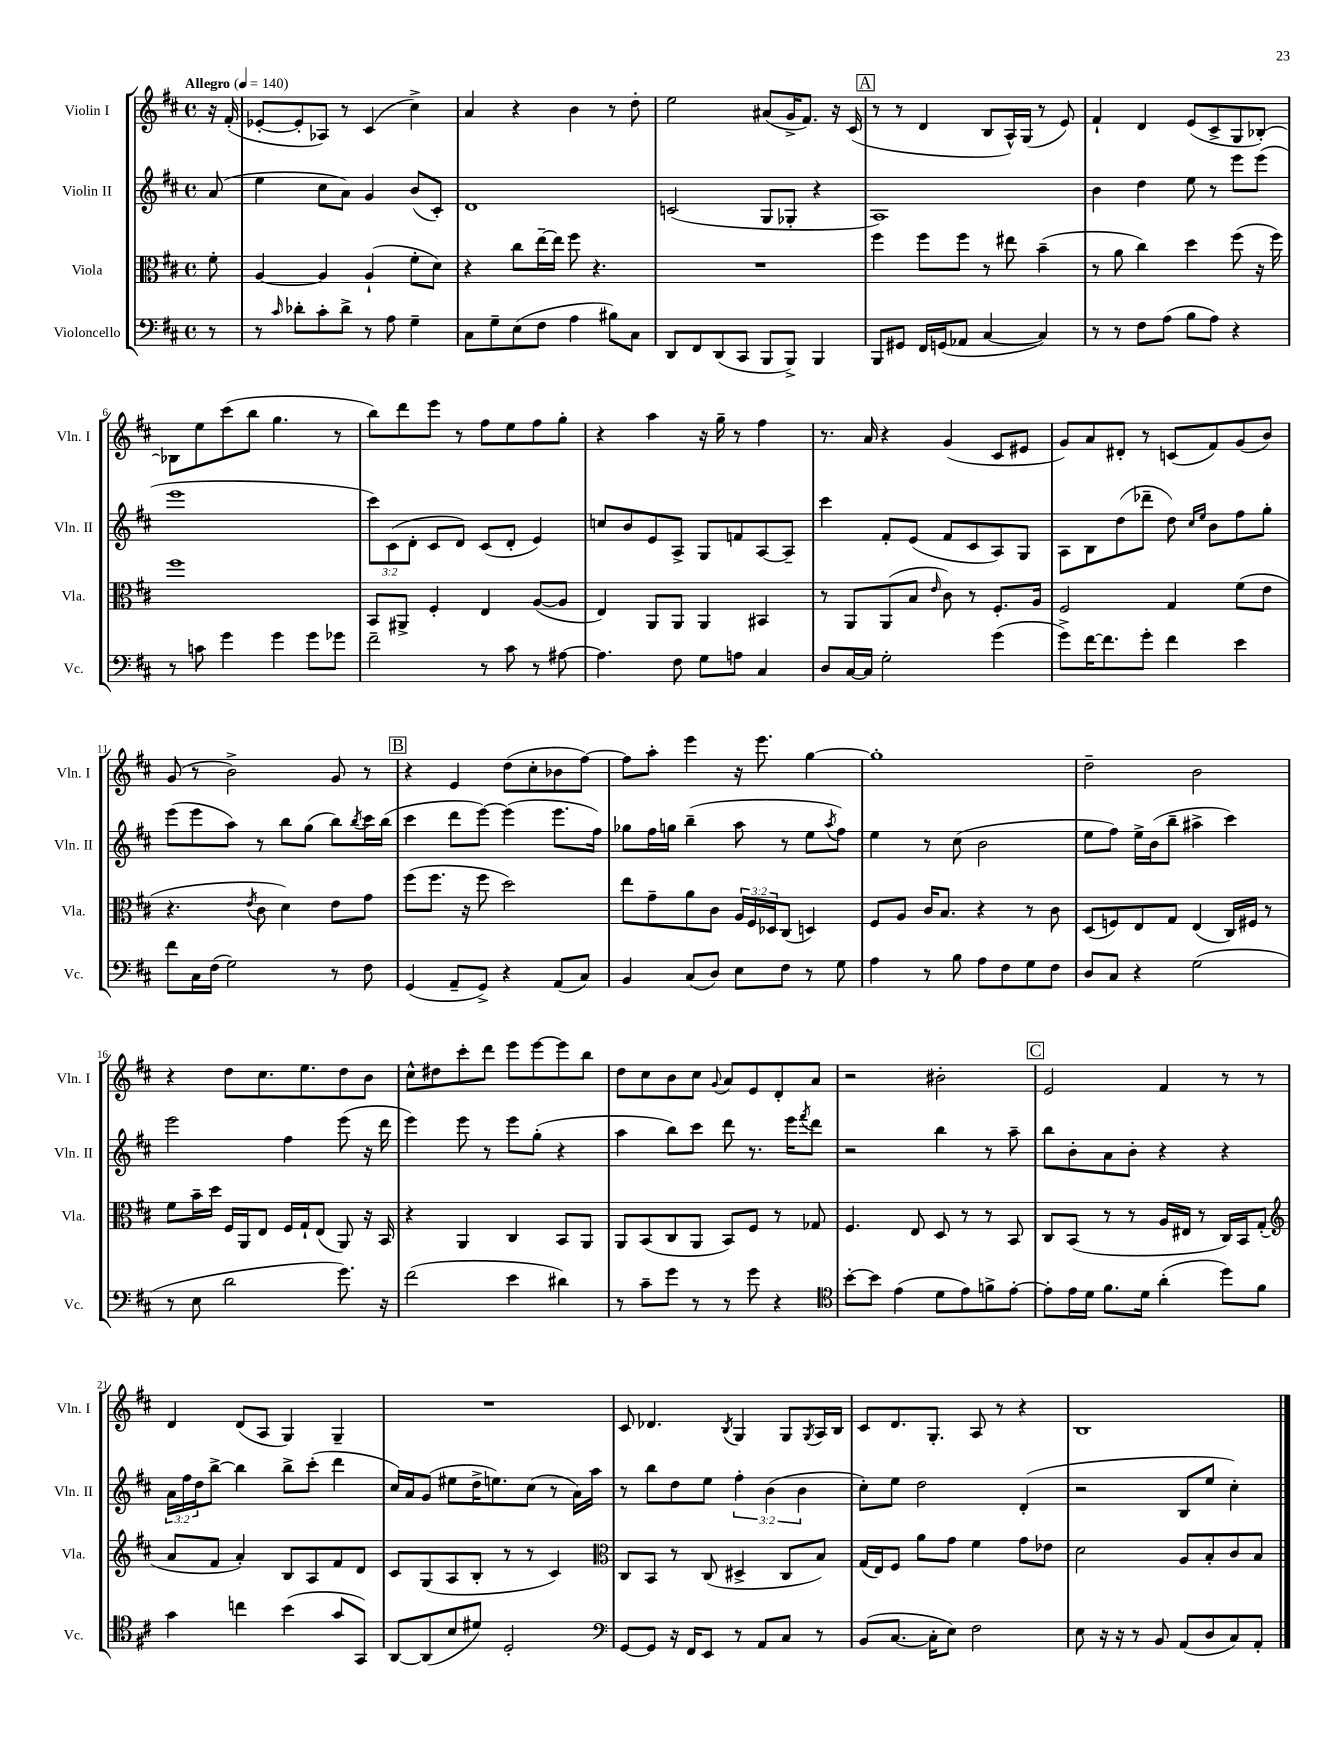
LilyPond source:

<<
\new StaffGroup <<
\new Staff = "s0" \with { instrumentName = "Violin I" shortInstrumentName = "Vln. I" } {
    \clef treble \key d \major \defaultTimeSignature \time 4/4 \partial 8 \tempo "Allegro" 4 = 140
    r16 fis'16-.( |
    ees'8~-. ees'8-. aes8) r8 cis'4( cis''4->) |
    a'4 r4 b'4 r8 d''8-. |
    e''2 ais'8( g'16-> fis'8.) r16 cis'16( |
    \mark \markup { \box "A" } r8 r8 d'4 b8 a16-^) g16( r8 e'8) |
    fis'4-! d'4 e'8( cis'8-> g8 bes8~-.) |
    bes8 e''8 cis'''8( b''8 g''4. r8 |
    b''8) d'''8 e'''8 r8 fis''8 e''8 fis''8 g''8-. |
    r4 a''4 r16 g''16-- r8 fis''4 |
    r8. a'16 r4 g'4( cis'8 eis'8 |
    g'8) a'8 dis'8-. r8 c'8( fis'8) g'8( b'8) |
    g'8( r8 b'2->) g'8 r8 |
    \mark \markup { \box "B" } r4 e'4 d''8( cis''8-. bes'8 fis''8~) |
    fis''8 a''8-. e'''4 r16 e'''8. g''4~ |
    g''1-. |
    d''2-- b'2 |
    r4 d''8 cis''8. e''8. d''8 b'8 |
    cis''8-^ dis''8 cis'''8-. d'''8 e'''8 e'''8~ e'''8 b''8 |
    d''8 cis''8 b'8 cis''8 \appoggiatura { g'8 } a'8 e'8 d'8-. a'8 |
    r2 bis'2-. |
    \mark \markup { \box "C" } e'2 fis'4 r8 r8 |
    d'4 d'8( a8 g4) g4-- |
    R1 |
    cis'8 des'4. \acciaccatura { b8 } g4 g8 \acciaccatura { g8 } a16 b16 |
    cis'8 d'8. g8.-. a8 r8 r4 |
    b1 \bar "|." |
}
\new Staff = "s1" \with { instrumentName = "Violin II" shortInstrumentName = "Vln. II" } {
    \clef treble \key d \major \defaultTimeSignature \time 4/4 \override Staff.TupletNumber.text = #tuplet-number::calc-fraction-text \partial 8
    a'8( |
    e''4 cis''8 a'8) g'4 b'8( cis'8-.) |
    d'1 |
    c'2( g8 ges8-. r4 |
    \mark \markup { \box "A" } a1) |
    b'4 d''4 e''8 r8 e'''8 e'''8( |
    e'''1 |
    \tuplet 3/2 { cis'''8) cis'8( d'8-. } cis'8 d'8) cis'8( d'8-. e'4) |
    c''8 b'8 e'8 a8-> g8 f'8 a8~ a8-- |
    cis'''4 fis'8-. e'8( fis'8 cis'8 a8) g8 |
    a8 b8 d''8( des'''8-- d''8) \grace { cis''16 e''16 } b'8 fis''8 g''8-. |
    e'''8( e'''8 a''8) r8 b''8 g''8( b''8) \acciaccatura { b''8 } cis'''16 b''16( |
    \mark \markup { \box "B" } cis'''4 d'''8 e'''8~) e'''4( e'''8. fis''16) |
    ges''8 fis''16 g''16 b''4--( a''8 r8 e''8 \acciaccatura { a''8 } fis''8) |
    e''4 r8 cis''8( b'2 |
    e''8 fis''8) e''16-> b'16( b''8-- ais''4-> cis'''4) |
    e'''2 fis''4 e'''8( r16 d'''16 |
    e'''4) e'''8 r8 e'''8 g''8-.( r4 |
    a''4 b''8) cis'''8 d'''8 r8. e'''16 \acciaccatura { fis'''8 } d'''8 |
    r2 b''4 r8 a''8-- |
    \mark \markup { \box "C" } b''8 b'8-. a'8 b'8-. r4 r4 |
    \tuplet 3/2 { a'16 fis''16 d''16 } b''8~-> b''4 b''8-> cis'''8-.( d'''4 |
    cis''16) a'16 g'8( eis''8 d''16-> e''8.) cis''8( r8 a'16) a''16 |
    r8 b''8 d''8 e''8 \tuplet 3/2 { fis''4-. b'4( b'4 } |
    cis''8-.) e''8 d''2 d'4-.( |
    r2 b8 e''8 cis''4-.) \bar "|." |
}
\new Staff = "s2" \with { instrumentName = "Viola" shortInstrumentName = "Vla." } {
    \clef alto \key d \major \defaultTimeSignature \time 4/4 \override Staff.TupletNumber.text = #tuplet-number::calc-fraction-text \partial 8
    fis'8-. |
    a4~ a4 a4-!( fis'8-. d'8) |
    r4 cis''8 e''16~-- e''16 fis''8 r4. |
    R1 |
    \mark \markup { \box "A" } fis''4 fis''8 fis''8 r8 eis''8 b'4--( |
    r8 a'8 cis''4) d''4 fis''8( r16 fis''16) |
    fis''1 |
    b,8 ais,8-> fis4-. e4 a8~( a8 |
    e4) a,8 a,8 a,4 bis,4 |
    r8 a,8 a,8( b8 \grace { e'16 } cis'8) r8 fis8.-. a16 |
    fis2 g4 fis'8( e'8 |
    r4. \acciaccatura { e'8 } cis'8 d'4) e'8 g'8 |
    \mark \markup { \box "B" } fis''8( fis''8. r16 fis''8 d''2) |
    e''8 g'8-- a'8 cis'8 \tuplet 3/2 { a16 fis16 des16 } cis8( d4) |
    fis8 a8 cis'16 b8. r4 r8 cis'8 |
    d8( f8) e8 g8 e4( cis16) fis16 r8 |
    fis'8 b'16-- d''16 fis16 a,16 e8 fis16 g16-! e8( a,8) r16 b,16 |
    r4 a,4 cis4 b,8 a,8 |
    a,8 b,8( cis8 a,8 b,8) fis8 r8 ges8 |
    fis4. e8 d8 r8 r8 b,8 |
    \mark \markup { \box "C" } cis8 b,8( r8 r8 a16 eis16 r8 cis16) b,16 g8-.( |
    \clef treble a'8 fis'8 a'4-.) b8 a8 fis'8 d'8 |
    cis'8 g8( a8 b8-. r8 r8 cis'4) |
    \clef alto cis8 b,8 r8 cis8( dis4-> cis8 b8) |
    g16( e16) fis8 a'8 g'8 fis'4 g'8 ees'8 |
    d'2 a8 b8-. cis'8 b8 \bar "|." |
}
\new Staff = "s3" \with { instrumentName = "Violoncello" shortInstrumentName = "Vc." } {
    \clef bass \key d \major \defaultTimeSignature \time 4/4 \partial 8
    r8 |
    r8 \grace { cis'16 } des'8-. cis'8-. des'8-> r8 a8 g4-- |
    cis8 g8-- e8( fis8 a4 bis8) cis8 |
    d,8 fis,8 d,8( cis,8 b,,8 b,,8->) b,,4 |
    \mark \markup { \box "A" } b,,8 gis,8 fis,16 g,16( aes,8 cis4~ cis4) |
    r8 r8 fis8 a8( b8 a8) r4 |
    r8 c'8 g'4 g'4 g'8 ges'8 |
    fis'2-- r8 cis'8 r8 ais8~ |
    ais4. fis8 g8 a8 cis4 |
    d8 cis16~ cis16 g2-. g'4( |
    g'8->) fis'16~ fis'8. g'8-. fis'4 e'4 |
    fis'8 cis16 fis16( g2) r8 fis8 |
    \mark \markup { \box "B" } g,4( a,8-- g,8->) r4 a,8( cis8) |
    b,4 cis8( d8) e8 fis8 r8 g8 |
    a4 r8 b8 a8 fis8 g8 fis8 |
    d8 cis8 r4 g2( |
    r8 e8 d'2 g'8.) r16 |
    fis'2( e'4 dis'4) |
    r8 cis'8-- g'8 r8 r8 g'8 r4 |
    \clef tenor b'8~-. b'8 e'4( d'8 e'8) f'8-> e'8~-. |
    \mark \markup { \box "C" } e'8-. e'16 d'16 fis'8. d'16 a'4-.( d''8) fis'8 |
    g'4 c''4 b'4( g'8 g,8) |
    a,8~ a,8( b8 dis'8) d2-. |
    \clef bass g,8~ g,8 r16 fis,16 e,8 r8 a,8 cis8 r8 |
    b,8( cis8.~ cis16-. e8) fis2 |
    e8 r16 r16 r8 b,8 a,8( d8 cis8) a,8-. \bar "|." |
}
>>
>>
